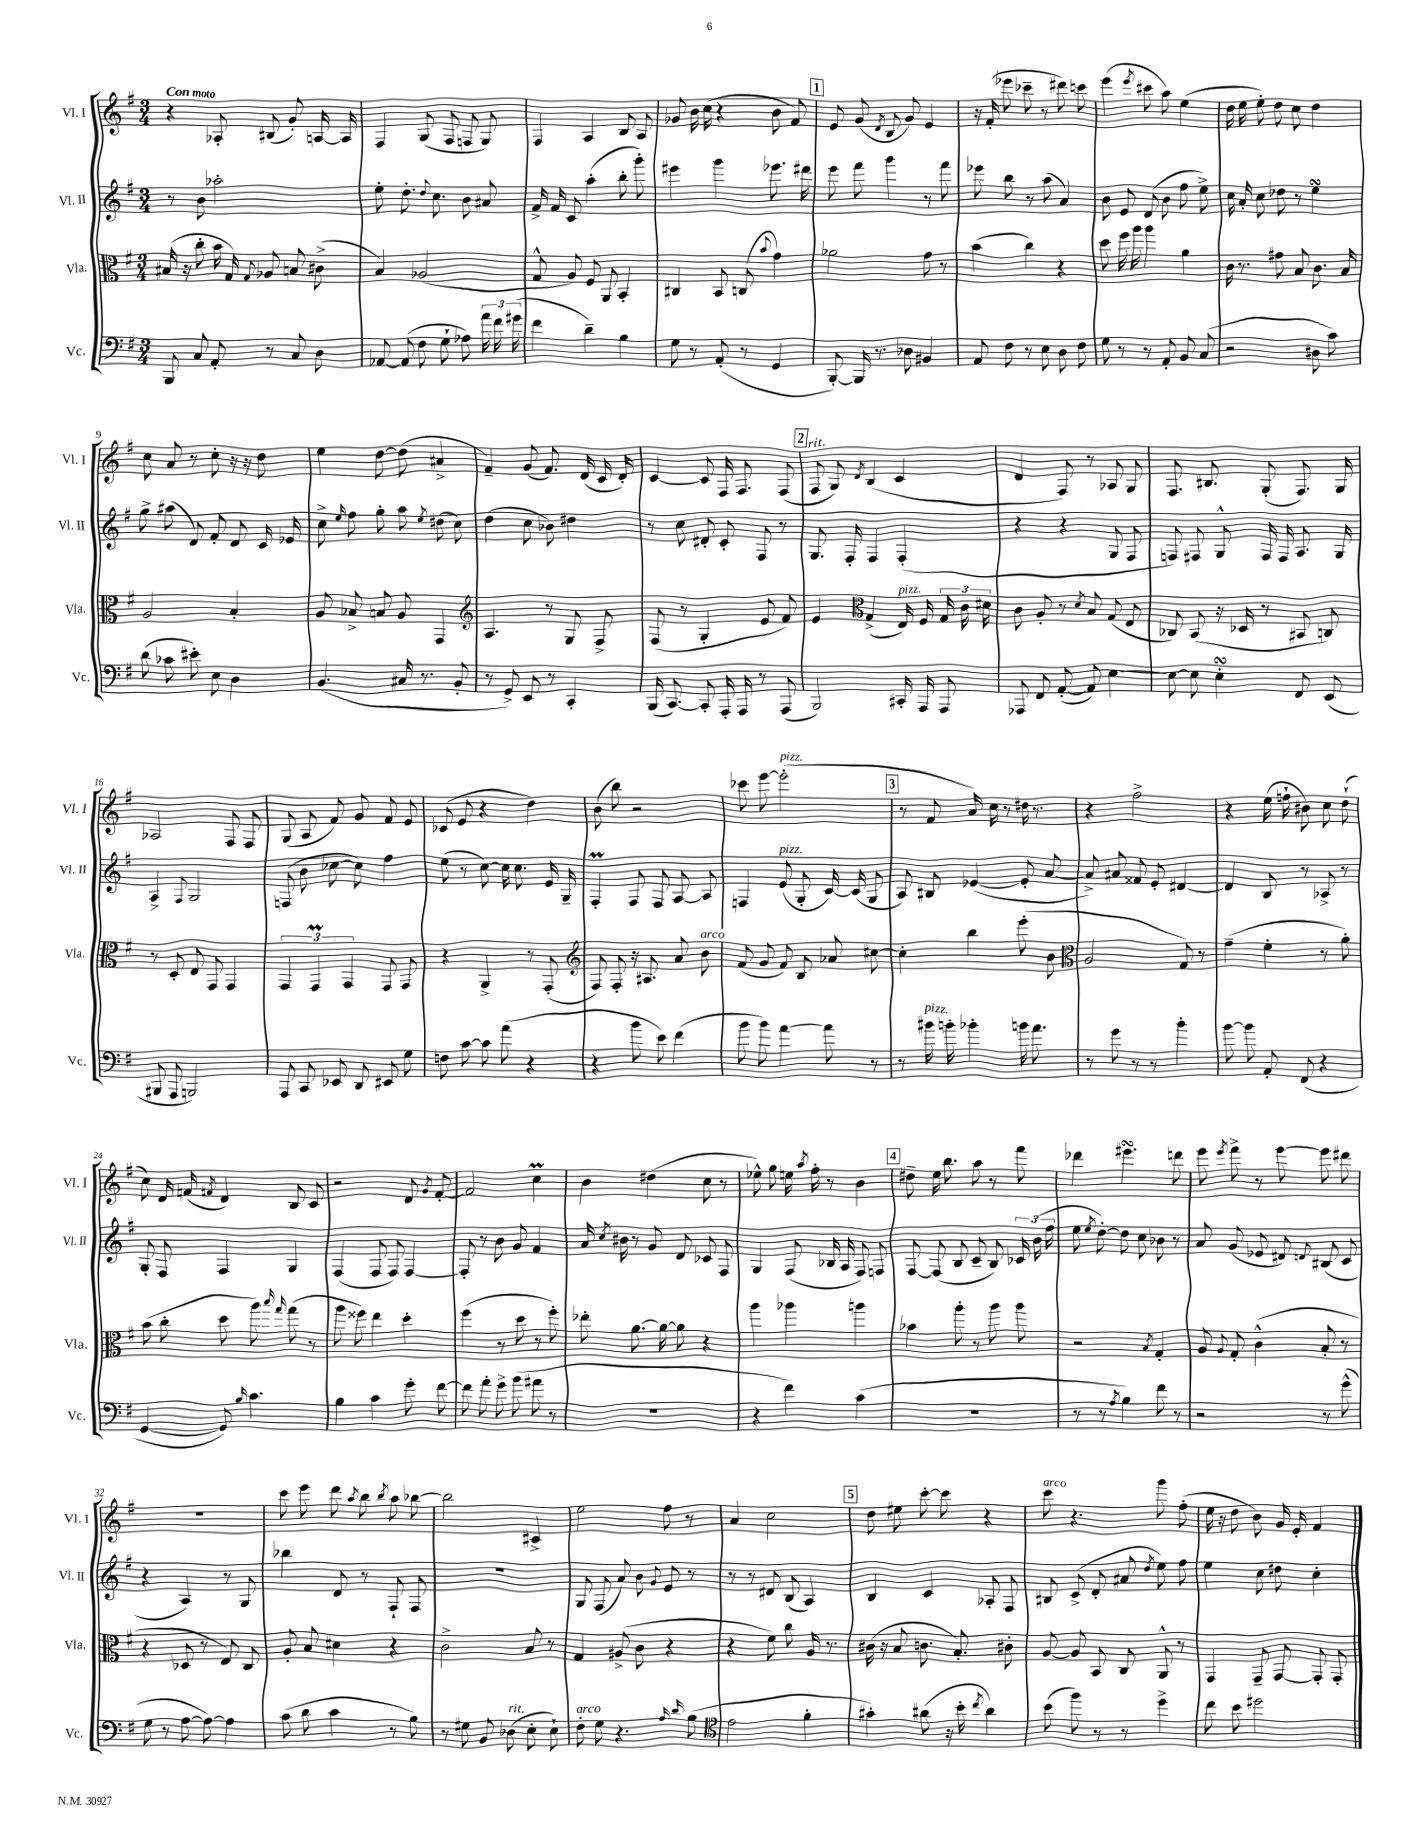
<<
\new StaffGroup <<
\new Staff = "s0" \with { instrumentName = "Vl. I" shortInstrumentName = "Vl. I" } {
    \clef treble \key g \major \numericTimeSignature \time 3/4 \tempo "Con moto"
    \autoBeamOff r4 aes8-. bis8( g'8-.) a16~ a16 |
    fis4 g8( fis8 f8 g8) |
    fis4 a4 b8 a8 |
    ges'8 b'16 c''16( r4 b'8 fis'8) |
    \mark \markup { \box "1" } e'8 g'8( \acciaccatura { d'8 } b8 g'8) e'4 |
    r16 fis'16-.( ees'''8 ces'''8-- r8 dis'''8) c'''8 |
    e'''4( \acciaccatura { e'''8 } cis'''8 a''8) e''4( |
    d''16 e''16 e''8-.) d''8 c''8 d''4 |
    c''8 a'8 r8 c''8-. r16 r16 d''8 |
    e''4 d''8~ d''8( ais'4-> |
    fis'4--) g'8( fis'8.) d'16( c'16 d'16-.) |
    c'4~ c'8 fis16 fis8. fis8( |
    \mark \markup { \box "2" } fis8^\markup { \italic "rit." } g8) \acciaccatura { d'8 } b4( c'4 |
    d'4 fis8) r8 aes8 g8 |
    fis8. bis8. g8-.( fis8.) g16 |
    aes2 fis8 fis8 |
    g8( a8 fis'8) g'8 fis'8 e'8 |
    ces'8( e'8 r4 d''4) |
    b'8( b''8) r2 |
    ces'''8 e'''8~ e'''2-.^\markup { \italic "pizz." }( |
    \mark \markup { \box "3" } r8 fis'8 a'16) c''16 r8 dis''16 r8. |
    r4 fis''2-> |
    r4 e''16( f''16-! bis'8) c''8 d''8-!( |
    c''8) d'16 f'16( \acciaccatura { fis'8 } d'4) b8 c'8 |
    r2 d'8 \acciaccatura { g'8 } fis'8~-. |
    fis'2 c''4\prall |
    b'4 dis''4( c''8 r8 |
    ees''8-^) g''8 e''16 \acciaccatura { a''8 } fis''16-. r8 b'4 |
    \mark \markup { \box "4" } dis''8-- e''16 b''8. a''8 r8 fis'''8 |
    des'''4 eis'''4.\turn d'''8 |
    e'''8 \acciaccatura { e'''8 } fis'''8-> r8 e'''8~ e'''8 dis'''8 |
    R2. |
    c'''8 e'''8 d'''8 \acciaccatura { a''8 } b''8 \acciaccatura { b''8 } a''8 bes''8~ |
    bes''2 cis'4-> |
    e''2 fis''8 r8 |
    a'4 c''2 |
    \mark \markup { \box "5" } d''8 eis''8 c'''8~-. c'''8 r4 |
    c'''8^\markup { \italic "arco" } r4. g'''8 fis''8-.( |
    e''16 r16 d''8 b'8) g'16 e'16-. fis'4 \bar "|." |
}
\new Staff = "s1" \with { instrumentName = "Vl. II" shortInstrumentName = "Vl. II" } {
    \clef treble \key g \major \numericTimeSignature \time 3/4
    \autoBeamOff r8 b'8 aes''2-. |
    e''8-. d''8.-. \appoggiatura { d''8 } c''8. b'8 ais'8 |
    fis'16-> fis'16 c'8 a''4-.( b''8-. g'''8-.) |
    eis'''4 g'''4 ees'''8. dis'''16 |
    \mark \markup { \box "1" } e'''8 fis'''8 g'''4 r8 fis'''8 |
    ees'''8 b''8 r8 a''8( a'4) |
    b'8 e'8 d'8( b'8 fis''8 e''8->) |
    c''16 a'16-. c''8 des''8 r8 e''4\turn |
    g''8-> ais''8( d'8) fis'8-. d'8 c'16 ees'16 |
    c''8-> \grace { e''16 } fis''8 g''8-. a''8 \acciaccatura { e''8 } dis''8( c''8) |
    d''4( c''8 bes'8) dis''4 |
    r8 c''8 dis'8-. c'8-. fis8 r8 |
    \mark \markup { \box "2" } g8. fis16-. fis4 fis4-.( |
    r4 r4 g8 fis8 |
    f8) fis8 g8-^ fis16 fis16 a8. g16 |
    a4-> \appoggiatura { fis8 } g2 |
    f8( b'8 ces''8~ ces''8) fis''4 |
    e''8( r8 c''8~) c''16 c''8. e'16 g16-- |
    fis4-.\prall fis8 fis8 a8~ a8 |
    f4 e'8^\markup { \italic "pizz." }( g8-. c'16~) c'16( g8 |
    \mark \markup { \box "3" } a8) bis8 ees'4~( ees'8-. a'8~ |
    a'8->) ais'8 fisis'8 e'8-. dis'4~ |
    dis'4 b8 r8 aes8-> r8 |
    g8-. fis8 fis4 g4 |
    fis4( fis8 fis8) fis4~ |
    fis8-. r8 b'8 g'8 fis'4 |
    a'16 \acciaccatura { c''8 } bis'16 r8 g'8 d'8 ces'8 fis8 |
    g4 fis8( bes16 a16 fis8) f8 |
    \mark \markup { \box "4" } fis8~ fis8( b8 c'8-- b8) \tuplet 3/2 { ces'16 b'16( fis''16 } |
    e''8 \acciaccatura { e''8 } d''8~-.) d''8 c''8 bes'8 r8 |
    a'8 g'8( ees'8 dis'8) \appoggiatura { d'8 } bis8( c'8 |
    r4 a4) r8 g8 |
    bes''4 d'8 r8 fis8-! fis8 |
    R2. |
    g8 fis8( a'8) b'8 \appoggiatura { g'8 } e'8 r8 |
    r8 r8 dis'8 b8( a4) |
    \mark \markup { \box "5" } b4 c'4 aes8-. fis8 |
    bis8 c'8->( d'8-. ais'8 \acciaccatura { d''8 } e''8) fis''8 |
    e''4 c''8 dis''8 c''4-. \bar "|." |
}
\new Staff = "s2" \with { instrumentName = "Vla." shortInstrumentName = "Vla." } {
    \clef alto \key g \major \numericTimeSignature \time 3/4
    \autoBeamOff bis16( r16 c''8-. b'16 g16) \appoggiatura { g8 } aes8 b8 cis'8->( |
    b4) aes2( |
    g8-^ a8) fis8 a,8 b,4-. |
    cis4 b,8 c8( \appoggiatura { b'8 } g'4) |
    \mark \markup { \box "1" } aes'2 g'8 r8 |
    b'4( c''4) r4 |
    d''8 fis''16 a''16 a''4 a'4 |
    c'16 r8. gis'8 b8 c'8. b16 |
    a2 b4-. |
    a8 bes8-> b8 a8 g,4 |
    \clef treble a4. r8 g8 fis8-> |
    fis8( r8 g4-. e'8 fis'8) |
    \mark \markup { \box "2" } e'4 \clef alto g4->( e16^\markup { \italic "pizz." }) fis16 \tuplet 3/2 { g16 c'16 dis'16 } |
    c'8 a8-. r8 \acciaccatura { d'8 } b8 g8( e8 |
    ces8) b,8( r16 des16 r8 bis,8 c8) |
    r8 d8-. e8 g,8 g,4 |
    \tuplet 3/2 { g,4 g,4\prall g,4 } g,8 g,8 |
    r4 a,4-> r8 g,8-.( |
    \clef treble fis8) fis8-. r16 ais8. a'8 b'8^\markup { \italic "arco" } |
    fis'8( g'8 fis'8) b8 aes'8 cis''8~ |
    \mark \markup { \box "3" } cis''4-. b''4 e'''8-.( b'8 |
    \clef alto a2 g8) r8 |
    g'4--( fis'4-. r8 a'8-.) |
    b'8( c''8-. d''8 a''8) \grace { b''16 g''16 } g''8( r8 |
    a''8 fisis''8) e''4 d''4-. |
    fis''4( r8 d''8 r8 fis''8-.) |
    ees''8-. a'8.~ a'16~ a'8 r4 |
    a''4 aes''4 a''4 |
    \mark \markup { \box "4" } bes'4 a''8-. r8 a''8 a''8 |
    r2 \acciaccatura { b8 } g4-. |
    a8 \appoggiatura { a8 } g8-. c'4-^( b8-. r8 |
    r4 des8 r8 e8) c8 |
    a8-. b8 dis'4 r4 |
    c'2-> b8 r8 |
    g4 ais8->( c'8 r4 |
    r4 fis'8) c''8 a16 r8. |
    \mark \markup { \box "5" } cis'16( r16 b8 c'8. b8.-.) cis'8-. |
    a8~ a8 b,8 c8 a,8-^ r8 |
    g,4 g,8-- g,8~ g,8-. g,8-. \bar "|." |
}
\new Staff = "s3" \with { instrumentName = "Vc." shortInstrumentName = "Vc." } {
    \clef bass \key g \major \numericTimeSignature \time 3/4
    \autoBeamOff b,,8 c8 a,8-. r8 c8 d8 |
    aes,8~ aes,8( fis8 g8-! aes8) \tuplet 3/2 { a'16 fis'16 gis'16( } |
    fis'4 d'4--) b4 |
    g8 r8 a,8-.( r8 g,4 |
    \mark \markup { \box "1" } b,,8~-.) b,,16 r8. des8 bis,4 |
    a,8 fis8 r8 e8 d8 fis8 |
    g8 r8 r8 a,8-. b,8 c8( |
    r2 dis8 c'8) |
    d'8( ces'8 eis'8-.) e8 d4 |
    b,4.( cis16 r8. b,8-. |
    r8 g,8->) e,8 r8 c,4-. |
    b,,16( c,8.~) c,8-. a,,16-. a,,16 r8 a,,8( |
    \mark \markup { \box "2" } b,,2) cis,16-. a,,16 a,,8 |
    aes,,8 fis,8 a,8~-.( a,8) e4~ |
    e8~ e8 e4-.\turn fis,8 e,8( |
    bis,,8 a,,8 b,,2) |
    a,,8 c,8 ees,8 d,8 eis,8 g8 |
    f8 c'8~ c'8 a'8( r4 |
    r4 b'8 e'8) fis'4( |
    b'8 b'8) a'4~ a'8 r8 |
    \mark \markup { \box "3" } r8 bis'16^\markup { \italic "pizz." } b'16-. bes'4-. b'16 a'8. |
    r8 g'8 r8 r8 b'4-. |
    b'8~ b'8 a,8-. fis,8( r4 |
    g,4~ g,8) \grace { b16 } c'4. |
    b4 c'4 g'8-. fis'8~ |
    fis'8 a'8-. g'8-> b'8( ais'8 r8 |
    R2. |
    r4 fis'4) c'4( |
    \mark \markup { \box "4" } R2. |
    r8 r8 \acciaccatura { a8 } b4) fis'8 r8 |
    r2 r8 g'8-^( |
    g8 r8 a8~ a8~) a4 |
    c'8( d'8 c'4 r8 b8) |
    r8 gis8 b,8 des8^\markup { \italic "rit." }( e8-. e8-!) |
    fis8-.^\markup { \italic "arco" } g8 r4. \grace { a16 d'16 } b8( |
    \clef tenor e'2 fis'4-. |
    \mark \markup { \box "5" } gis'4-.) ais'8( r16 b'16-. \acciaccatura { c''8 } ais'4) |
    b'8( fis''8) r8 r8 d''4-> |
    c''8 b'8 dis''2 \bar "|." |
}
>>
>>
